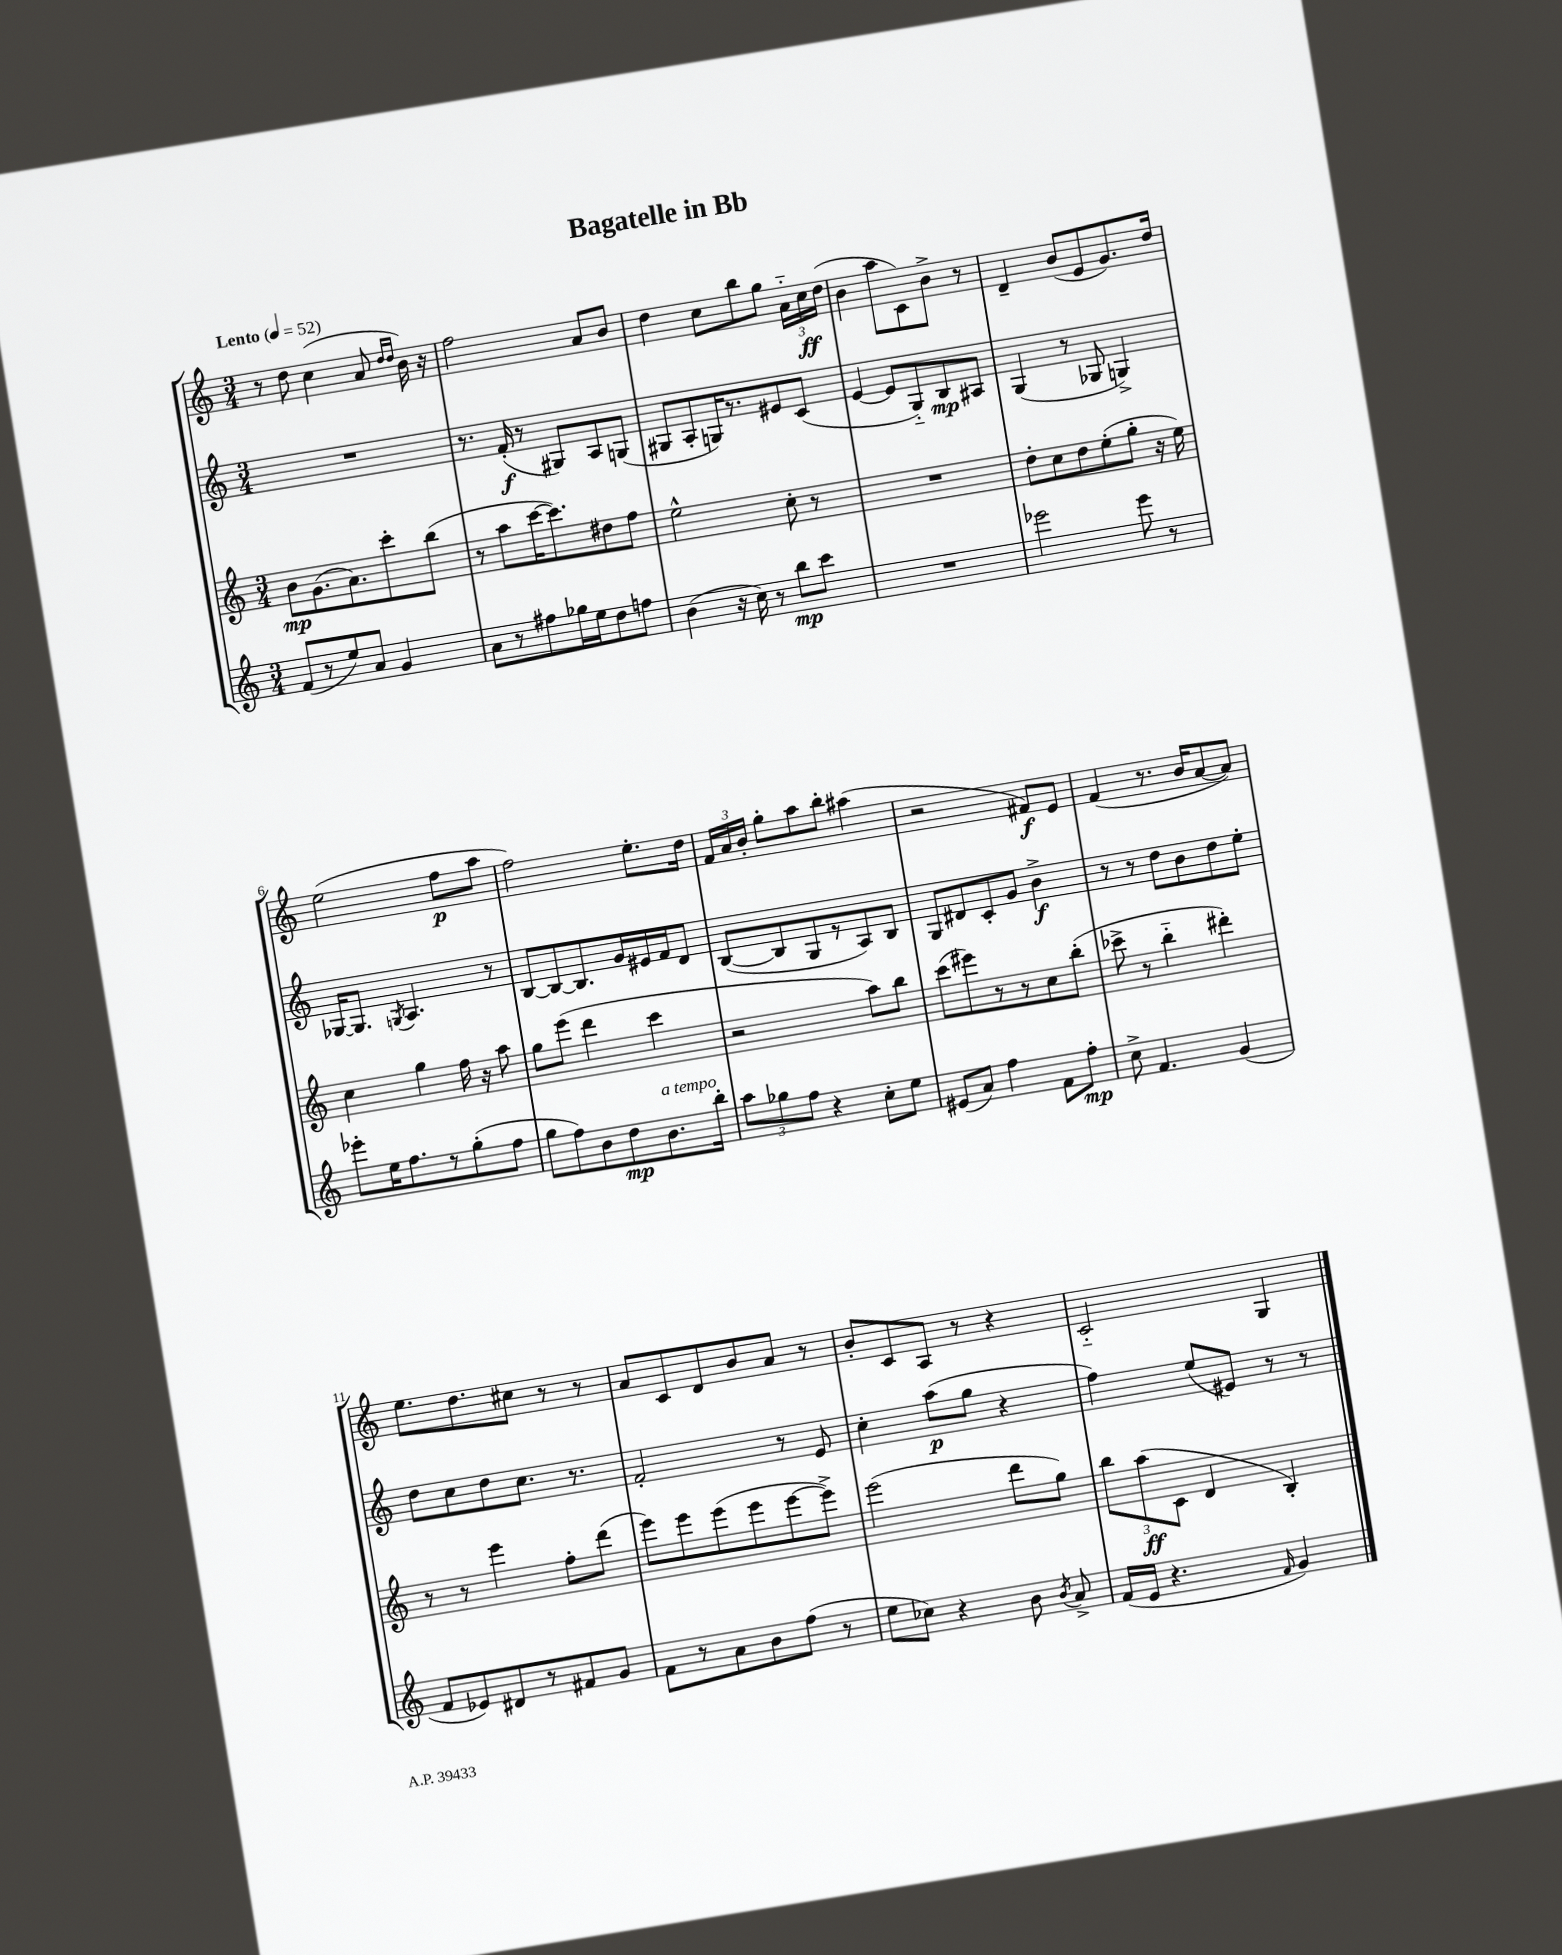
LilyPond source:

\header { title = "Bagatelle in Bb" }
<<
\new StaffGroup <<
\new Staff = "s0" {
    \clef treble \key c \major \numericTimeSignature \time 3/4 \tempo "Lento" 4 = 52
    \autoBeamOff r8 d''8 c''4( a'8 \grace { d''16[ d''16] } b'16) r16 |
    f''2 a'8[ b'8] |
    d''4 c''8[ b''8 g''8] \tuplet 3/2 { a'16[-_ c''16\ff d''16]( } |
    b'4 a''8[ c'8) b'8]-> r8 |
    d'4-- b'8[( e'8 g'8.) d''16] |
    e''2( f''8[\p a''8] |
    f''2) e''8.[-. d''16] |
    \tuplet 3/2 { f'16[ a'16 b'16]-. } g''8[-. a''8 b''8]-. ais''4( |
    r2 fis'8[\f) e'8] |
    f'4( r8. b'16[ a'8~ a'8]) |
    e''8.[ d''8. cis''8] r8 r8 |
    a'8[ c'8 d'8 b'8 a'8] r8 |
    b'8[-. c'8 a8] r8 r4 |
    c'2-_ g4 \bar "|." |
}
\new Staff = "s1" {
    \clef treble \key c \major \numericTimeSignature \time 3/4
    \autoBeamOff R2. |
    r8. f'16-.\f( r8 gis8[) a8 g8]( |
    gis8[ a8-. g16) r8. eis'8 c'8]( |
    e'4~ e'8[ g8-_) b8\mp ais8] |
    g4( r8 ges8 g4->) |
    ges16[~ ges8.] \acciaccatura { g8 } a4. r8 |
    b8[~ b8~ b8. g'16 eis'16 f'16 d'8] |
    b8[~( b8 g8 r8 a8) b8] |
    g8[ dis'8 c'8-. g'8] b'4->\f |
    r8 r8 d''8[ b'8 d''8 e''8]-. |
    d''8[ c''8 d''8 c''8.] r8. |
    f'2-. r8 e'8 |
    c''4-. a''8[\p( g''8] r4 |
    f''4) e''8[( eis'8]) r8 r8 \bar "|." |
}
\new Staff = "s2" {
    \clef treble \key c \major \numericTimeSignature \time 3/4
    \autoBeamOff b'8[\mp g'8.( a'8.) c'''8-. b''8]( |
    r8 a''8[ c'''16~ c'''8.) dis''8 f''8] |
    e''2-^ c''8-. r8 |
    R2. |
    d''8[-. c''8 d''8 e''8-.( g''8]-. r16 e''16) |
    c''4 g''4 f''16 r16 a''8 |
    g''8[ e'''8]( d'''4 c'''4 |
    r2 a''8[) b''8] |
    c'''8[( eis'''8) r8 r8 c''8 b''8]-.( |
    ces'''8-> r8 b''4-_ dis'''4-.) |
    r8 r8 e'''4 f''8[-. d'''8]( |
    e'''8[) e'''8 e'''8( e'''8 e'''8~ e'''8]->) |
    e'''2( d'''8[ g''8]) |
    \tuplet 3/2 { b''8[ a''8\ff( c'8] } d'4 b4-.) \bar "|." |
}
\new Staff = "s3" {
    \clef treble \key c \major \numericTimeSignature \time 3/4
    \autoBeamOff f'8[( r8 e''8) a'8] g'4 |
    a'8[ r8 fis''8 ges''16 e''16 d''8 f''8] |
    b'4( r16 c''16) r8 b''8[\mp c'''8] |
    R2. |
    ees'''2 ees'''8 r8 |
    ees'''8[-. e''16 f''8. r8 g''8-.( f''8] |
    g''8[ f''8) b'8 d''8\mp b'8.^\markup { \italic "a tempo" } b''16]-. |
    \tuplet 3/2 { a''8[ ges''8 f''8] } r4 c''8[-. e''8] |
    eis'8[( a'8]) f''4 f'8[ f''8]-.\mp |
    c''8-> f'4. g'4( |
    f'8[ ees'8) dis'8 r8 fis'8 g'8] |
    f'8[ r8 a'8 b'8 f''8]( r8 |
    e''8[ ces''8]) r4 b'8 \acciaccatura { b'8 } a'8-> |
    f'16[( e'16] r4. \grace { f'16 } g'4) \bar "|." |
}
>>
>>
